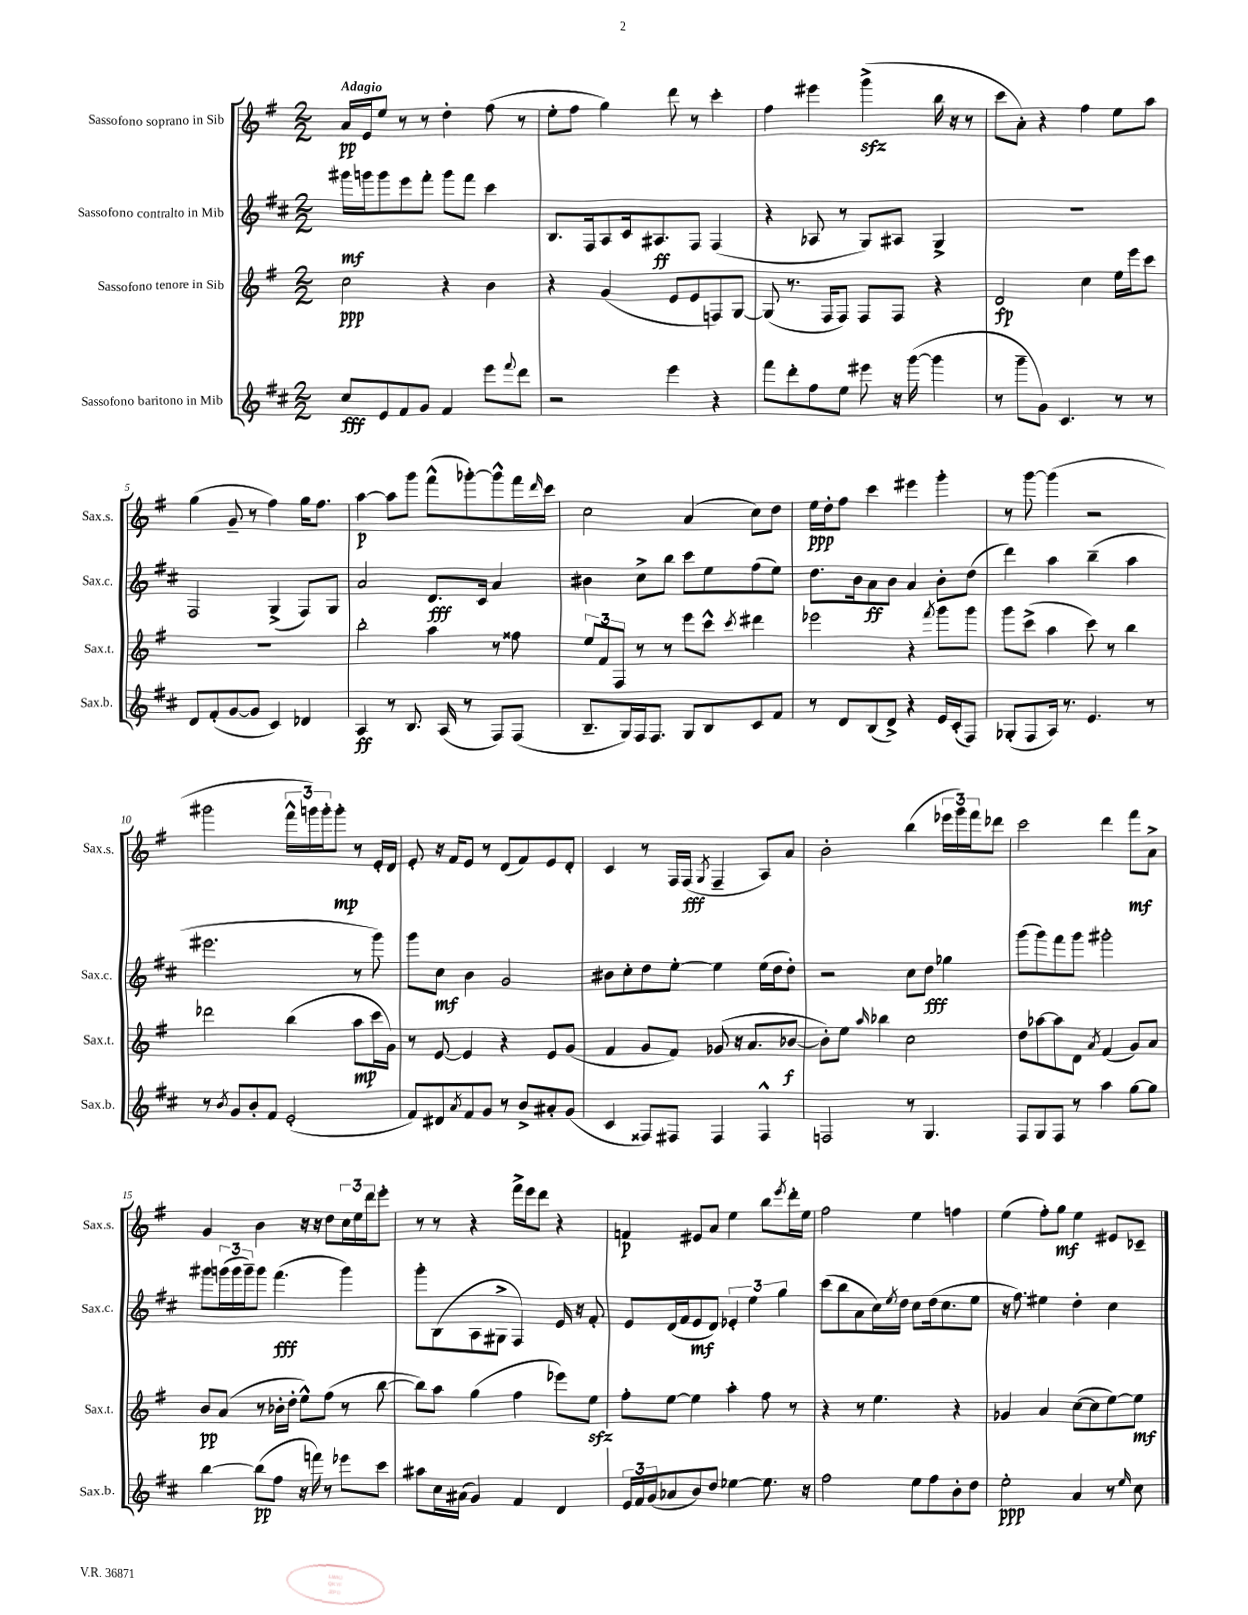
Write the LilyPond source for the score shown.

<<
\new StaffGroup <<
\new Staff = "s0" \with { instrumentName = "Sassofono soprano in Sib" shortInstrumentName = "Sax.s." } {
    \clef treble \key g \major \numericTimeSignature \time 2/2 \tempo "Adagio"
    a'16\pp e'16 e''8 r8 r8 d''4-. fis''8( r8 |
    e''8-. fis''8 g''4) d'''8 r8 c'''4-. |
    fis''4 eis'''4 g'''4->\sfz( b''16 r16 r8 |
    c'''8 a'8-.) r4 fis''4 e''8 a''8 |
    g''4( g'8-- r8 fis''4) g''16 fis''8. |
    a''4~\p a''8 g'''8 fis'''8-^( ges'''8~-.) ges'''8-^ fis'''16 \grace { d'''16 } c'''16 |
    c''2 a'4( c''8) d''8 |
    e''16\ppp d''16-. fis''8 c'''4 eis'''4 g'''4-. |
    r8 g'''8~ g'''4( r2 |
    gis'''2 \tuplet 3/2 { fis'''16-^ g'''16) g'''16-. } g'''8-.\mp r8 e'16-. d'16 |
    e'8-. r16 fis'16 e'8 r8 d'8( fis'8) e'8 d'8-. |
    c'4 r8 fis16 fis16\fff( \acciaccatura { g8 } fis4-- a8) a'8 |
    b'2-. b''4( \tuplet 3/2 { ees'''16 g'''16) fis'''16 } des'''8 |
    c'''2 d'''4 fis'''8\mf a'8-> |
    g'4 b'4 r16 r16 d''8 \tuplet 3/2 { c''16 e''16 d'''16 } e'''8-. |
    r8 r8 r4 fis'''16-> e'''16 d'''8 r4 |
    f'4\p eis'8 a'8 e''4 b''8 \acciaccatura { e'''8 } d'''16-. e''16 |
    fis''2 e''4 f''4 |
    e''4( fis''8-.) g''8\mf e''4 eis'8 ces'8-- \bar "|." |
}
\new Staff = "s1" \with { instrumentName = "Sassofono contralto in Mib" shortInstrumentName = "Sax.c." } {
    \clef treble \key d \major \numericTimeSignature \time 2/2
    gis'''16\mf g'''16 g'''8 e'''8 fis'''8-. g'''8 fis'''8 cis'''4 |
    b8. fis16 a8 cis'16 ais8.\ff fis8 fis4( |
    r4 aes8 r8 g8) ais8 g4-> |
    R1 |
    fis2 g4->( fis8) g8 |
    a'2 d'8.\fff cis'16 a'4 |
    bis'4 cis''8-> b''8 cis'''8 e''8 fis''8( e''8) |
    d''8. b'16 a'8\ff b'8 a'4 b'8-. d''8( |
    d'''4) a''4 b''4--( a''4 |
    eis'''2. r8 g'''8) |
    g'''8 cis''8\mf b'4 g'2 |
    bis'8 cis''8-. d''8 e''8~-. e''4 e''16( d''16 d''8-.) |
    r2 cis''8 d''8\fff ges''4 |
    g'''8( g'''8) fis'''8 g'''8 gis'''2-. |
    gis'''8 \tuplet 3/2 { g'''16( g'''16 g'''16--) } g'''8 fis'''4.\fff( g'''4) |
    g'''8-. b8( a8 gis8-> fis4) e'16 r16 fis'8-. |
    e'8 d'16( fis'16 e'8\mf d'8) \tuplet 3/2 { ees'4-. e''4 g''4 } |
    cis'''8( b''8 a'8 cis''16) \acciaccatura { e''8 } d''16 cis''8 d''16( cis''8. e''8 |
    r16 fis''8.) eis''4 d''4-. cis''4 \bar "|." |
}
\new Staff = "s2" \with { instrumentName = "Sassofono tenore in Sib" shortInstrumentName = "Sax.t." } {
    \clef treble \key g \major \numericTimeSignature \time 2/2
    c''2\ppp r4 b'4 |
    r4 g'4( e'8 e'8 f8) g8~ |
    g8( r8. fis16 fis8) fis8 fis8 r4 |
    d'2\fp c''4 e''16 e'''16 c'''8 |
    R1 |
    b''2-. a''4 r8 fisis''8 |
    \tuplet 3/2 { e''8 fis'8 fis8 } r8 r8 e'''8 c'''8-^ \acciaccatura { c'''8 } dis'''4 |
    ees'''2 r4 \acciaccatura { fis'''8 } g'''8 g'''8 |
    g'''8 c'''8->( a''4 c'''8) r8 b''4 |
    des'''2 b''4( a''8\mp c'''16 g'16) |
    r8 e'8~ e'4 r4 e'8 g'8( |
    fis'4 g'8 fis'8) ges'8( r16 a'8. bes'8~\f |
    bes'8-.) e''8 \grace { a''16 } bes''4 c''2 |
    d''8 aes''8~ aes''8 d'8 \acciaccatura { a'8 } fis'4( g'8) a'8 |
    b'8\pp a'8( r8 bes'16-. d''16-. e''8-^) fis''8( r8 b''8~ |
    b''8) a''8 g''4( fis''4 ees'''8) e''8\sfz |
    fis''8-. e''8~ e''4 a''4-. fis''8 r8 |
    r4 r8 e''4. r4 |
    ges'4 a'4 c''8~( c''8 e''8~) e''8\mf \bar "|." |
}
\new Staff = "s3" \with { instrumentName = "Sassofono baritono in Mib" shortInstrumentName = "Sax.b." } {
    \clef treble \key d \major \numericTimeSignature \time 2/2
    cis''8\fff e'8 fis'8 g'8 fis'4 e'''8 \appoggiatura { fis'''8 } d'''8 |
    r2 e'''4 r4 |
    fis'''8 d'''8-. fis''8 e''8 eis'''8 r16 g'''16~( g'''4 |
    r8 g'''8-- g'8) cis'4. r8 r8 |
    d'8 fis'8-.( g'8~ g'8 cis'4) des'4 |
    a4\ff r8 b8. a16( r8 fis8) fis8( |
    b8.-- g16) fis16 fis8. g8 b8 cis'8 fis'8 |
    r8 d'8 b8( d'8->) r4 e'16 cis'16-.( fis8) |
    ges8-.( fis8 a16) r8. e'4. r8 |
    r8 \acciaccatura { b'8 } g'8 b'8-. fis'8 e'2-.( |
    fis'8) dis'8 \acciaccatura { a'8 } fis'8 g'8 r8 b'8-> ais'8-. g'8( |
    cis'4 fisis8) fis8 fis4 fis4-^ |
    f2 r8 g4. |
    fis8 g8 fis8 r8 a''4 g''8~ g''8 |
    b''4~ b''8\pp( fis''8 r16 f'''16) r8 ees'''8 cis'''8 |
    ais''8 cis''16 ais'16( g'4) fis'4 d'4 |
    \tuplet 3/2 { e'16 fis'16 g'16( } aes'8 b'8) d''8 ees''4~ ees''8. r16 |
    fis''2 e''8 fis''8 b'8-. d''8 |
    e''2-.\ppp a'4 r8 \grace { e''16 } cis''8 \bar "|." |
}
>>
>>
